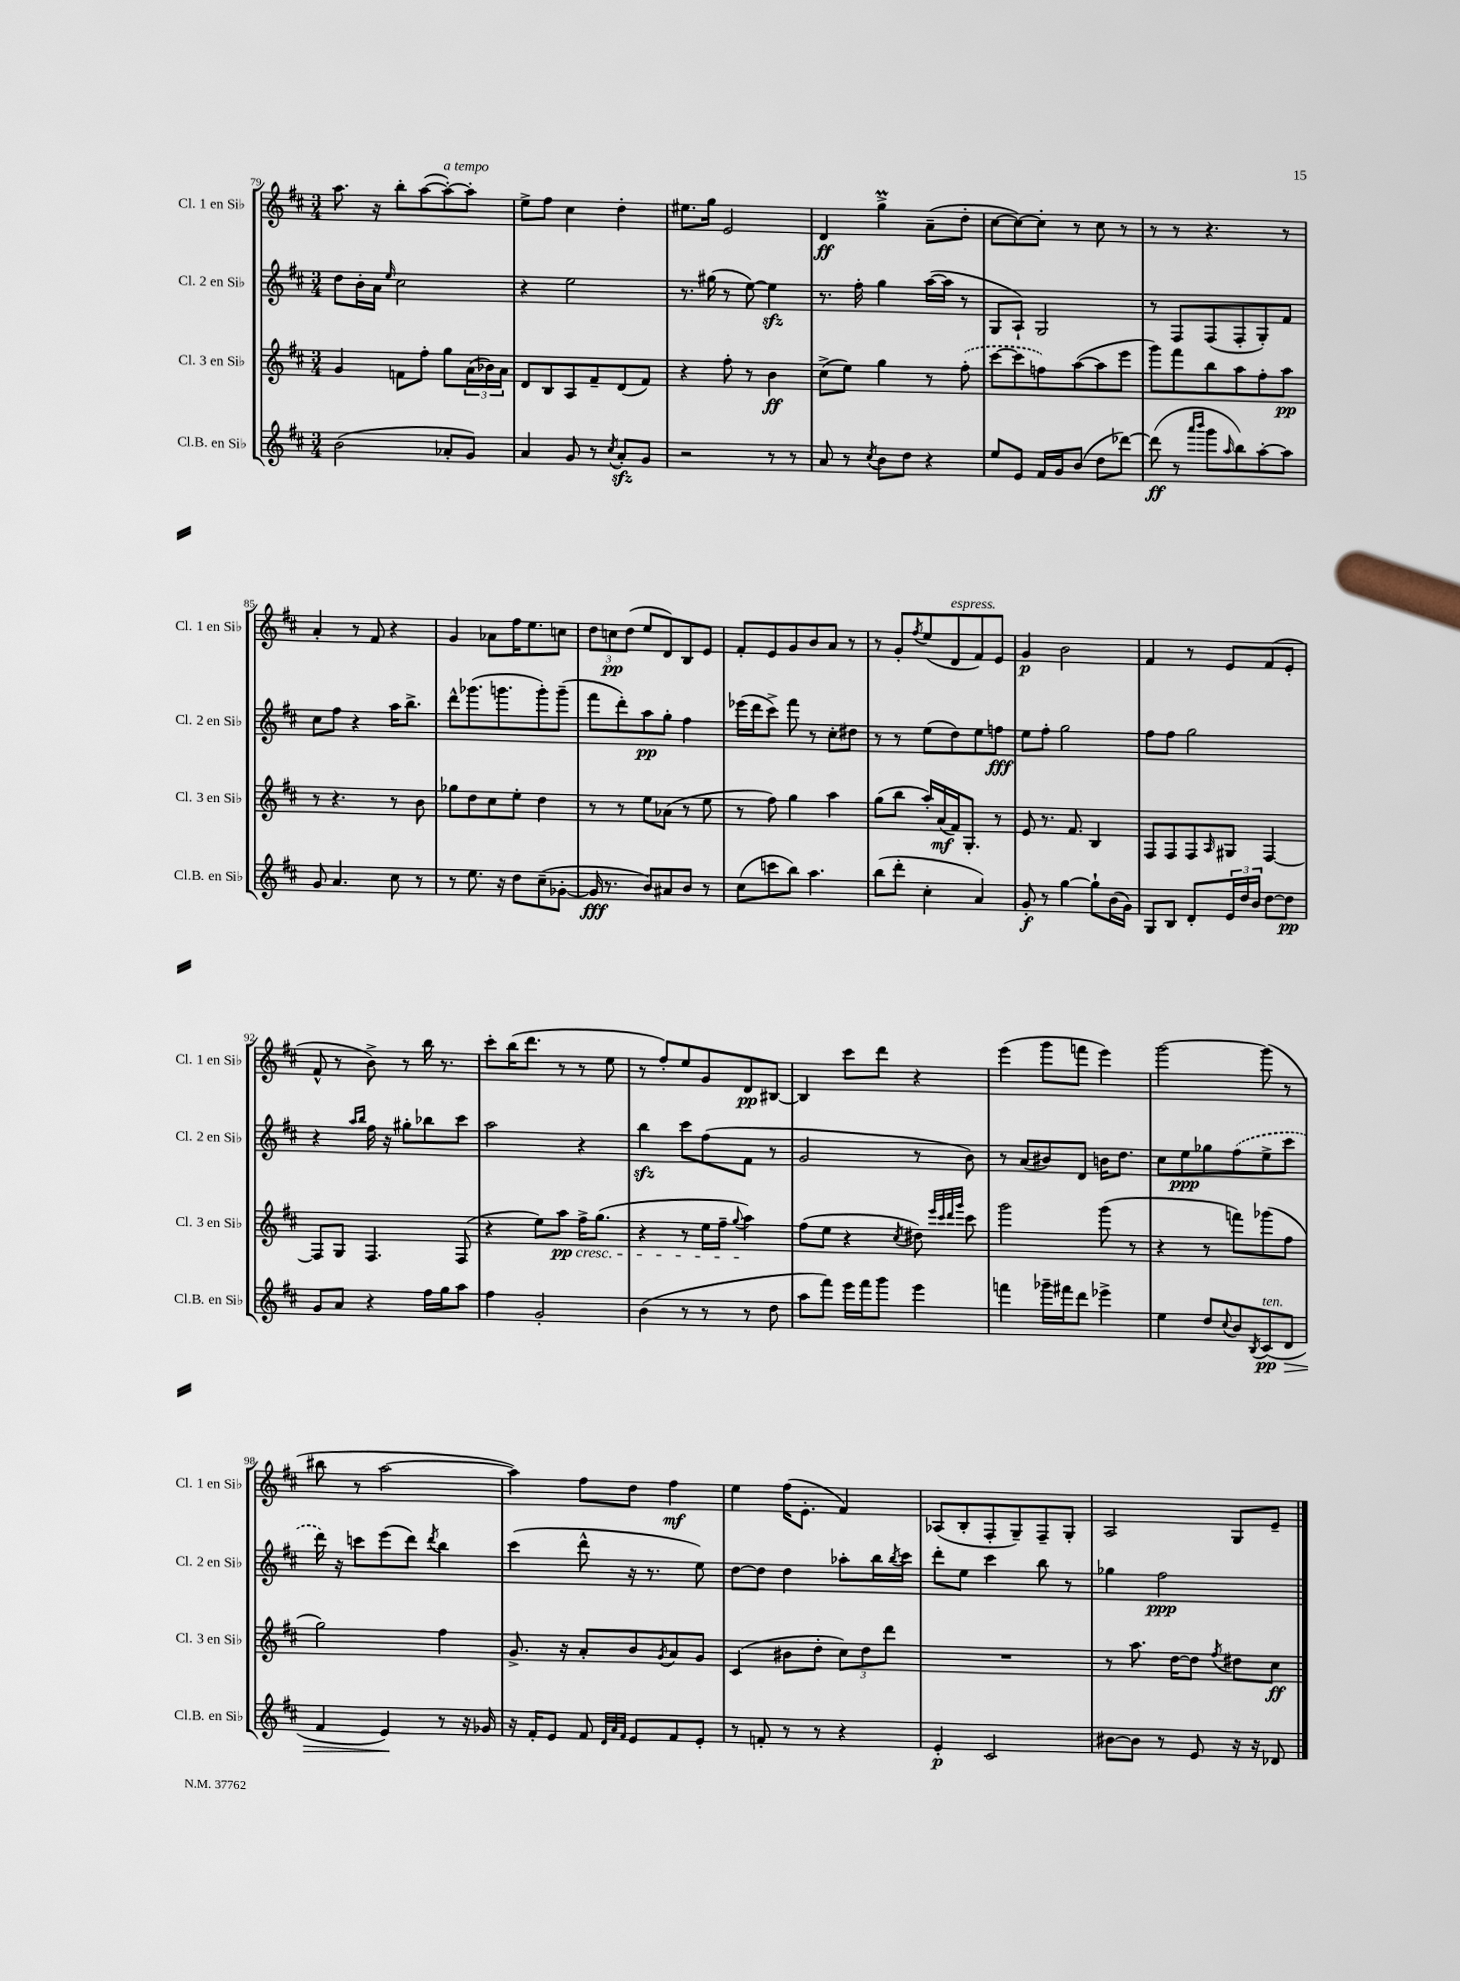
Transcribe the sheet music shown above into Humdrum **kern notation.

**kern	**kern	**kern	**kern
*staff4	*staff3	*staff2	*staff1
*clefG2	*clefG2	*clefG2	*clefG2
*k[f#c#]	*k[f#c#]	*k[f#c#]	*k[f#c#]
*M3/4	*M3/4	*M3/4	*M3/4
(2b	4g	8dd	8.aa
.	.	16b'	.
.	.	16a	16r
.	.	16qqee	.
.	8f	2cc#	8bb'
.	8ff#'	.	([8aa
8a-'	8gg	.	8aa'_)
8g)	(24a	.	8aa']
.	24b-)	.	.
.	24a	.	.
=	=	=	=
4a	8d	4r	8ee^
.	8B	.	8ff#
8g	8A	2ee	4cc#
8r	8f#~	.	.
8qcc#	.	.	.
8a'	(8d	.	4dd'
8g	8f#)	.	.
=	=	=	=
2r	4r	8.r	8.ee#
.	.	(16gg#	16gg
.	8ff#'	8r	2e
.	8r	[8ee)	.
8r	4b	4ee]	.
8r	.	.	.
=	=	=	=
8a	(8cc#^	8.r	4d
8r	8ee)	.	.
.	.	16ff#'	.
8qcc#	.	.	.
8b	4gg	4gg	4gg^
8dd	.	.	.
4r	8r	([16aa	(8a~
.	.	16aa]	.
.	(8ff#'	8r	8dd'
=	=	=	=
8ee	[8ccc#	8G	[8cc#
8e	8ccc#]	8A`)	8cc#_)
16f#	8ff)	2G	8cc#']
16g	.	.	.
(8b	([8aa	.	8r
8dd	8aa]	.	8cc#
[8ddd-)	8eee	.	8r
=	=	=	=
(8ddd-]	8ggg)	8r	8r
8r	8fff#	8F#	8r
16qqaaa	.	.	.
16qqbbb	.	.	.
8ggg	8bb	(8F#	4.r
16qqaa	.	.	.
8bb)	8aa	8F#'	.
[8aa'	8ff#'	8G')	.
8aa]	8aa	8f#	8r
=	=	=	=
8g	8r	8cc#	4a'
4.a	4.r	8ff#	.
.	.	4r	8r
.	.	.	8f#
8cc#	8r	16aa	4r
.	.	8.bb^	.
8r	8b	.	.
=	=	=	=
8r	8gg-	8ddd^^	4g
8.ee	8dd	(8.ggg-	.
.	8cc#	.	8a-
16r	.	8.ggg	.
8dd	8ee'	.	16ff#
.	.	.	8.ee
(8cc#~	4dd	8ggg')	.
[8g-'	.	(8ggg~	8cc
=	=	=	=
16g-]	8r	8fff#	12dd
8.r	.	.	.
.	.	.	12cc
.	8r	8ddd')	.
.	.	.	(12dd
8b)	8ee	8aa	8ee
8a#	(8a-	8gg'	8d)
8b	8r	4ff#	8B
8r	8ee	.	8e
=	=	=	=
(8cc#	8r	(16eee-	8f#'
.	.	16ddd	.
8ccc	8ff#)	8ccc#^)	8e
8bb)	4gg	8fff#	8g
4.aa	.	8r	8b
.	4aa	8cc#'	8a
.	.	8dd#	8r
=	=	=	=
(8bb	(8gg	8r	8r
8ddd'	8bb	8r	8g'
.	.	.	8qff#
4cc#'	16aa')	(8ee	(8ee
.	(16a	.	.
.	16f#)	8dd)	8d
.	8.G'	.	.
4a)	.	8ee	8f#)
.	8r	8ff	8e
=	=	=	=
8g'	8e	8ee	4g
8r	8.r	8ff#'	.
[4gg	.	2gg	2b
.	8.f#	.	.
8gg`]	4B	.	.
(16b	.	.	.
16g)	.	.	.
=	=	=	=
8G	8F#	8ff#	4f#
8B	8F#	8ff#	.
8d'	8F#	2gg	8r
.	16qqA	.	.
24e	8G#	.	8e
24dd	.	.	.
24b	.	.	.
[8dd	[4F#	.	(8f#
8dd]	.	.	8e'
=	=	=	=
8g	8F#]	4r	8f#^^
8a	8G	.	8r
.	.	16qqaa	.
.	.	16qqbb	.
4r	4.F#	16ff#	8b^)
.	.	16r	.
.	.	8gg#'	8r
16ff#	.	8bb-	16bb
16gg	.	.	8.r
8aa	(8F#	8ccc#	.
=	=	=	=
4ff#	4r	2aa	8ccc#'
.	.	.	(16bb
.	.	.	8.ddd
2g'	8ee)	.	.
.	8aa	.	8r
.	16ff#^	4r	8r
.	(8.gg	.	.
.	.	.	8ee
=	=	=	=
(4b	4r	4bb	8r
.	.	.	8ff#')
8r	8r	8ccc#	8ee
8r	16ee	(8ff#	8g
.	16ff#~	.	.
.	8qqgg	.	.
8r	4aa)	8f#	8d
8dd	.	8r	[8B#
=	=	=	=
8aa	(8ff#	2g	4B#]
8fff#)	8ee	.	.
16eee	4r	.	8ccc#
16fff#	.	.	.
8ggg	.	.	8ddd
.	8qcc#	.	.
4eee	8dd#)	8r	4r
.	32qqeee	.	.
.	32qqccc#	.	.
.	32qqddd	.	.
.	32qqggg	.	.
.	8ccc#	8b)	.
=	=	=	=
4fff	2ggg	8r	(4eee
.	.	(8a	.
16ggg-~	.	8b#)	8ggg
16fff#	.	.	.
8ddd	.	8d	8fff
4eee-^	(8ggg	16b	4eee)
.	.	8.dd	.
.	8r	.	.
=	=	=	=
4ee	4r	8cc#	[2ggg
.	.	8ee	.
8dd	8r	8gg-	.
8qqcc#	.	.	.
8b	8fff)	(8ff#	.
8qB	.	.	.
(8c#	(8ggg-	8ee^	(8ggg]
8d	8ff#	8ccc#	8r
=	=	=	=
4f#	2gg)	16ddd)	8bb#
.	.	16r	.
.	.	8ccc	8r
4e)	.	(8eee	[2aa
.	.	8ddd)	.
.	.	8qddd	.
8r	4ff#	4bb	.
16r	.	.	.
16g-	.	.	.
=	=	=	=
16r	8.g^	(4ccc#	4aa])
16f#'	.	.	.
8e	.	.	.
.	16r	.	.
8f#	8a'	8ddd^^	8ff#
32qqd	.	.	.
32qqa	.	.	.
32qqf#	.	.	.
8e	8b	16r	8dd
.	.	8.r	.
.	8qg	.	.
8f#	8a	.	4ff#
8e'	8g	8ee)	.
=	=	=	=
8r	(4c#	[8dd	4ee
8f'	.	8dd]	.
8r	8b#	4dd	(16ff#
.	.	.	8.e'
8r	8dd'	.	.
4r	12cc#)	8aa-'	4f#)
.	12dd	.	.
.	.	16bb	.
.	12ddd	.	.
.	.	8qbb	.
.	.	16ccc#	.
=	=	=	=
4e'	2.r	8ddd'	(8A-
.	.	8ee	8B'
2c#	.	4ccc#	8F#'
.	.	.	8G~)
.	.	8bb	8F#~
.	.	8r	8G'
=	=	=	=
[8b#	8r	4gg-	2A
8b#]	8.aa	.	.
8r	.	2ff#	.
.	[16dd	.	.
8e	8dd]	.	.
.	8qff#	.	.
16r	8dd#	.	8G
16r	.	.	.
8d-	8cc#	.	8e~
==	==	==	==
*-	*-	*-	*-
